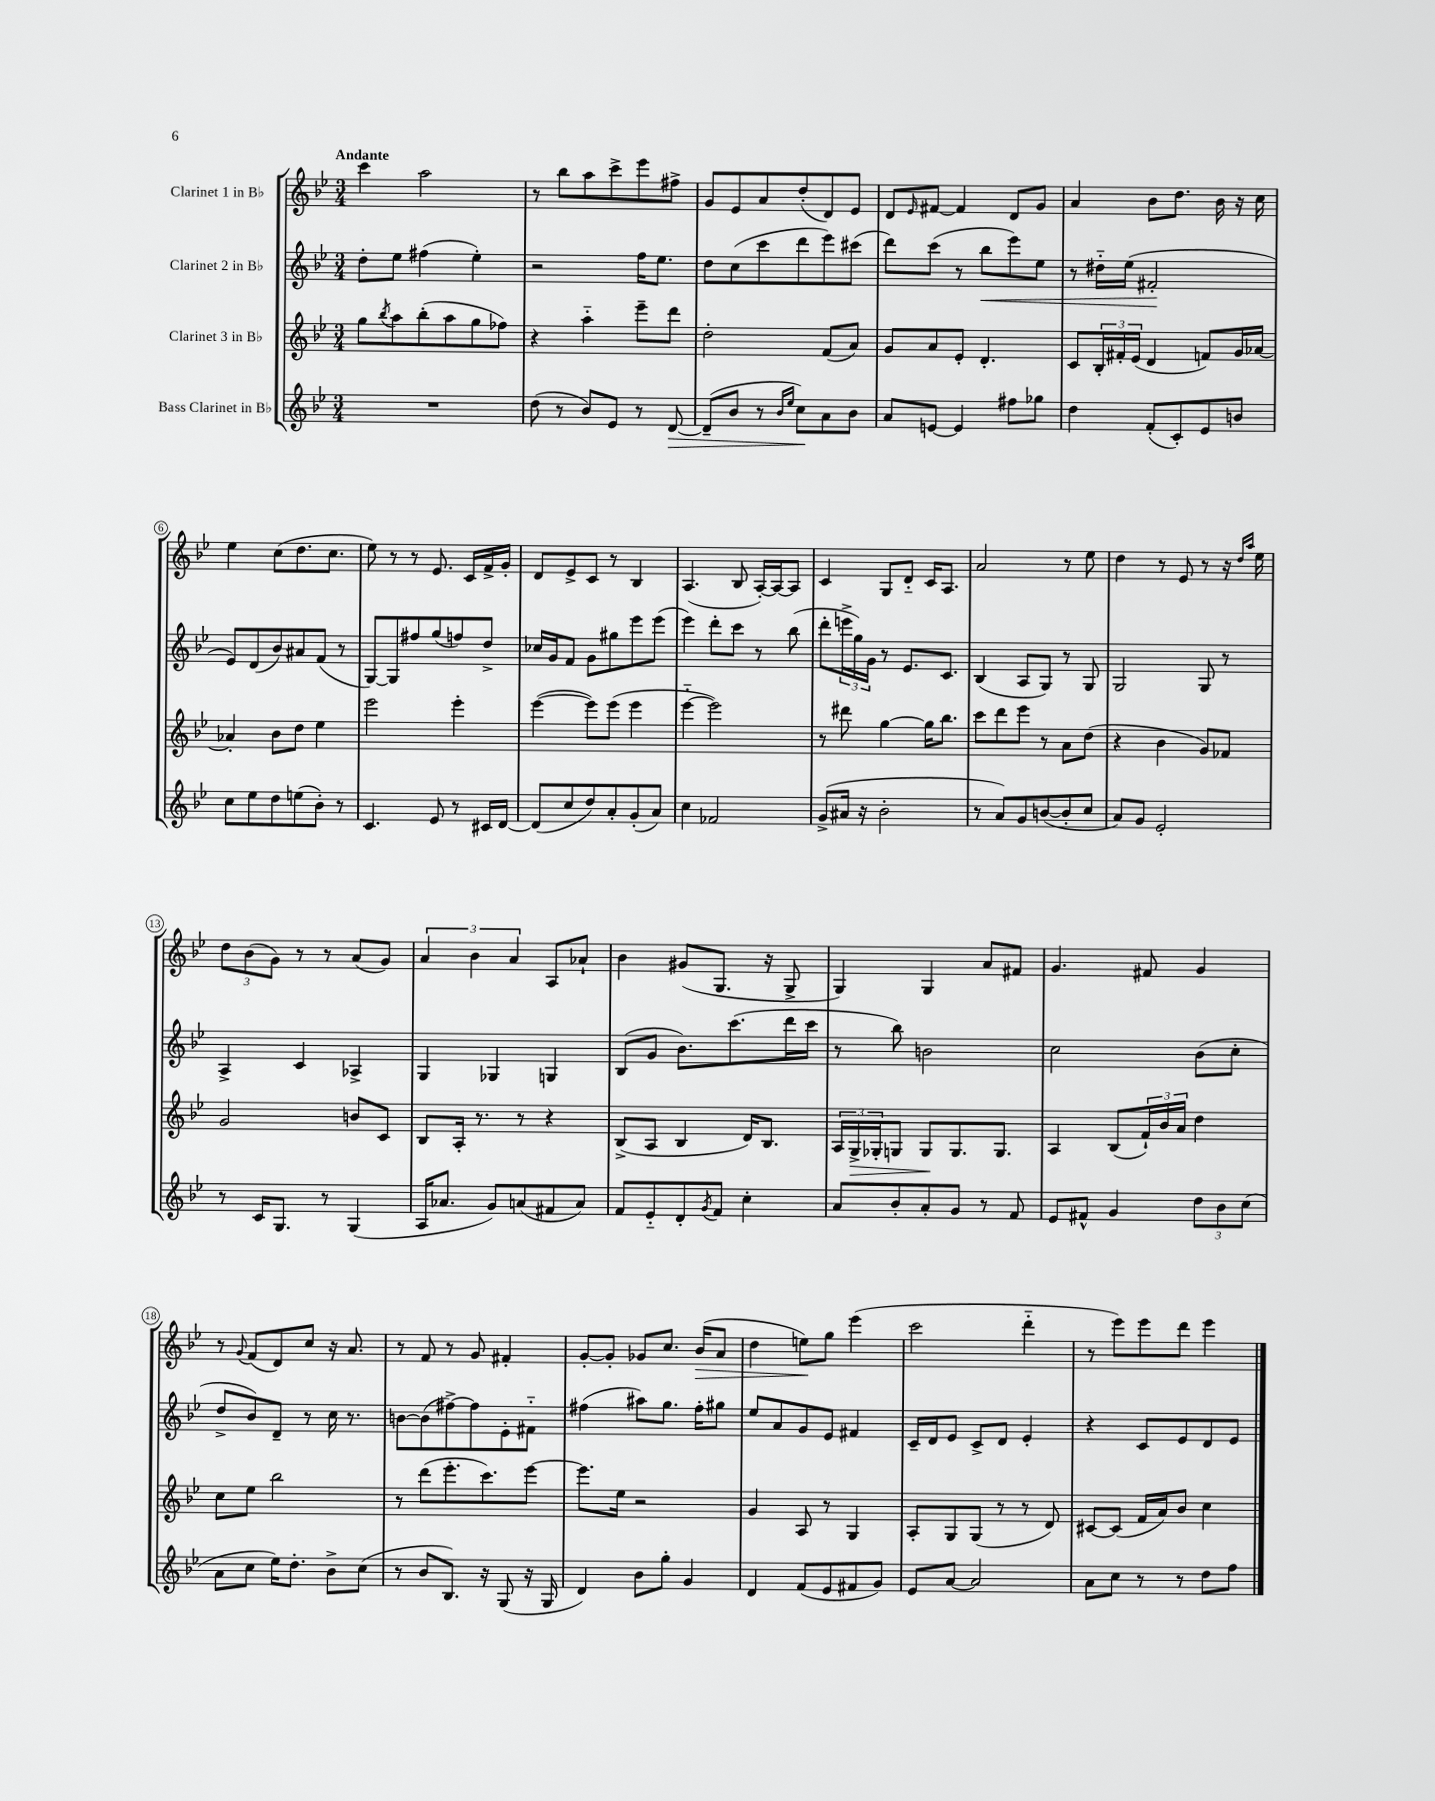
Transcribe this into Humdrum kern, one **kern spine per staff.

**kern	**dynam	**kern	**dynam	**kern	**dynam	**kern	**dynam
*part4	*part4	*part3	*part3	*part2	*part2	*part1	*part1
*staff4	*staff4	*staff3	*staff3	*staff2	*staff2	*staff1	*staff1
*I"Bass Clarinet in B♭	*	*I"Clarinet 3 in B♭	*	*I"Clarinet 2 in B♭	*	*I"Clarinet 1 in B♭	*
*clefG2	*	*clefG2	*	*clefG2	*	*clefG2	*
*k[b-e-]	*	*k[b-e-]	*	*k[b-e-]	*	*k[b-e-]	*
*M3/4	*	*M3/4	*	*M3/4	*	*M3/4	*
=1	=1	=1	=1	=1	=1	=1	=1
!	!	!	!	!	!	!LO:TX:a:B:t=Andante	!
2.r	.	8gg\L	.	8dd'\L	.	4ccc\	.
.	.	8qbb-/	.	.	.	.	.
.	.	8aa\	.	8ee-\J	.	.	.
.	.	(8bb-'\	.	(4ff#X\	.	2aa\	.
.	.	8aa\	.	.	.	.	.
.	.	8gg\	.	4ee-'\)	.	.	.
.	.	8ff-X\J)	.	.	.	.	.
=2	=2	=2	=2	=2	=2	=2	=2
(8dd\	.	4r	.	2r	.	8r	.
8r	.	.	.	.	.	8bb-\L	.
8b-/L)	.	4aa\	.	.	.	8aa\	.
8e-/J	.	.	.	.	.	8ccc^\	.
8r	.	8eee-~\L	.	16ff\KL	.	8eee-\	.
.	.	.	.	8.ee-\J	.	.	.
!	!LO:HP:b	!	!	!	!	!	!
[8d/	>	8ddd\J	.	.	.	8ff#X^\J	.
=3	=3	=3	=3	=3	=3	=3	=3
(8d~/L]	.	2dd'\	.	8dd\L	.	8g/L	.
8b-/J	.	.	.	(8cc\	.	8e-/	.
8r	.	.	.	8ccc\	.	8a/	.
16qqb-/LL	.	.	.	.	.	.	.
16qqee-/JJ	.	.	.	.	.	.	.
8cc\L)	.	.	.	8ddd\	.	(8dd'/	.
8a\	]	(8f/L	.	8eee-\)	.	8d/)	.
8b-\J	.	8a/J)	.	(8ccc#X\J	.	8e-/J	.
=4	=4	=4	=4	=4	=4	=4	=4
8a/L	.	8g/L	.	8ddd\L)	.	8d/L	.
.	.	.	.	.	.	16qqe-/	.
[8en/J	.	8a/	.	(8ccc\J	.	[8f#X/J	.
4e/]	.	8e-'/J	.	8r	.	4f#/]	.
!	!	!	!	!	!LO:HP:b	!	!
.	.	4.d'/	.	8bb-\L	<	.	.
8ff#X\L	.	.	.	8eee-\)	.	8d/L	.
8gg-X\J	.	.	.	8ee-\J	.	8g/J	.
=5	=5	=5	=5	=5	=5	=5	=5
4dd\	.	8c/L	.	8r	.	4a/	.
.	.	24B-'/L	.	16dd#X\LL	.	.	.
.	.	24f#X'/	.	.	.	.	.
.	.	.	.	(16ee-\JJ	.	.	.
.	.	(24e-/JJ	.	.	.	.	.
(8f'/L	.	4d/	.	2f#X'/	.	8b-\L	.
8c'/)	.	.	.	.	.	8.dd\J	.
8e-/	.	8fn/L)	.	.	.	.	.
.	.	.	.	.	.	16b-\	.
8bn/J	.	16g/L	.	.	.	16r	.
.	.	[16a-X/JJ	.	.	.	16cc\	.
.	.	.	.	.	[	.	.
!!LO:LB:g=z
=6	=6	=6	=6	=6	=6	=6	=6
8cc\L	.	4a-X'/]	.	8e-/L)	.	4ee-\	.
8ee-\	.	.	.	(8d/	.	.	.
8dd\	.	8b-\L	.	8b-/)	.	(8cc\L	.
(8een\	.	8dd\J	.	8a#X/	.	8.dd\	.
8b-'\J)	.	4ee-\	.	(8f/J	.	.	.
.	.	.	.	.	.	8.cc\J	.
8r	.	.	.	8r	.	.	.
=7	=7	=7	=7	=7	=7	=7	=7
4.c/	.	2eee-\	.	[8G/L)	.	8ee-\)	.
.	.	.	.	8G/]	.	8r	.
.	.	.	.	8ff#X/	.	8r	.
8e-/	.	.	.	(8gg/	.	8.e-/	.
8r	.	4eee-'\	.	8ffn/)	.	.	.
.	.	.	.	.	.	16c/LL	.
16c#X/LL	.	.	.	8dd^/J	.	16f^/	.
[16d/JJ	.	.	.	.	.	16g'/JJ	.
=8	=8	=8	=8	=8	=8	=8	=8
(8d/L]	.	([4eee-\	.	16cc-X/LL	.	8d/L	.
.	.	.	.	16g/J	.	.	.
8cc/	.	.	.	8f/J	.	8e-^/	.
8dd/)	.	8eee-\L])	.	8g\L	.	8c/J	.
8a'/	.	(8eee-\J	.	8gg#X\	.	8r	.
(8g'/	.	4eee-\	.	8eee-\	.	4B-/	.
8a/J)	.	.	.	(8eee-\J	.	.	.
=9	=9	=9	=9	=9	=9	=9	=9
4cc\	.	[4eee-\	.	4eee-\)	.	(4.A/	.
2f-X/	.	2eee-\])	.	8ddd'\L	.	.	.
.	.	.	.	8ccc\J	.	8B-/	.
.	.	.	.	8r	.	[16A'/LL)	.
.	.	.	.	.	.	16A/J_	.
.	.	.	.	(8bb-\	.	8A/J]	.
=10	=10	=10	=10	=10	=10	=10	=10
(8g^/L	.	8r	.	8ddd'\L	.	4c/	.
16a#X/Jk	.	8ddd#X\	.	24eeen^\L	.	.	.
.	.	.	.	24gg\)	.	.	.
16r	.	.	.	.	.	.	.
.	.	.	.	24g\JJ	.	.	.
2b-'\	.	[4gg\	.	8r	.	8G/L	.
.	.	.	.	8.e-/L	.	8d/J	.
.	.	16gg\KL]	.	.	.	16c/KL	.
.	.	8.bb-\J	.	8.c/J	.	8.A/J	.
=11	=11	=11	=11	=11	=11	=11	=11
8r	.	8ccc\L	.	(4B-/	.	2a/	.
8a/L)	.	8ddd\	.	.	.	.	.
8g/	.	8eee-\J	.	8A/L	.	.	.
([8bn/	.	8r	.	8G/J)	.	.	.
8b'/]	.	8a\L	.	8r	.	8r	.
8cc/J	.	(8dd\J	.	8G/	.	8ee-\	.
=12	=12	=12	=12	=12	=12	=12	=12
8a/L)	.	4r	.	2G/	.	4dd\	.
8g/J	.	.	.	.	.	.	.
2e-'/	.	4b-\	.	.	.	8r	.
.	.	.	.	.	.	8e-/	.
.	.	8g/L)	.	8G/	.	8r	.
.	.	8f-X/J	.	8r	.	16r	.
.	.	.	.	.	.	16qqdd/LL	.
.	.	.	.	.	.	16qqaa/JJ	.
.	.	.	.	.	.	16ee-\	.
!!LO:LB:g=z
=13	=13	=13	=13	=13	=13	=13	=13
8r	.	2g/	.	4A^/	.	12dd\L	.
.	.	.	.	.	.	(12b-\	.
16c/KL	.	.	.	.	.	.	.
.	.	.	.	.	.	12g\J)	.
8.G/J	.	.	.	.	.	.	.
.	.	.	.	4c/	.	8r	.
8r	.	.	.	.	.	8r	.
(4G/	.	8bn/L	.	4A-X^/	.	(8a/L	.
.	.	8c/J	.	.	.	8g/J)	.
=14	=14	=14	=14	=14	=14	=14	=14
16A/KL	.	8B-/L	.	4G/	.	6a/	.
8.a-X/J	.	.	.	.	.	.	.
.	.	16A'/Jk	.	.	.	.	.
.	.	.	.	.	.	6b-\	.
.	.	8.r	.	.	.	.	.
8g/L)	.	.	.	4G-X/	.	.	.
.	.	.	.	.	.	6a/	.
(8an/	.	8r	.	.	.	.	.
8f#X/	.	4r	.	4Gn/	.	8A/L	.
8a/J)	.	.	.	.	.	8a-X`/J	.
=15	=15	=15	=15	=15	=15	=15	=15
8f/L	.	(8B-^/L	.	(8B-/L	.	4b-\	.
8e-/	.	8A/J	.	8g/J	.	.	.
8d'/	.	4B-/	.	8.b-\L)	.	(8g#X/L	.
8qg/	.	.	.	.	.	.	.
8f/J	.	.	.	.	.	8.G/J	.
.	.	.	.	(8.ccc\	.	.	.
4cc'\	.	16d/KL)	.	.	.	.	.
.	.	8.B-/J	.	.	.	16r	.
.	.	.	.	16ddd\L	.	8G^/	.
.	.	.	.	16ccc\JJ	.	.	.
=16	=16	=16	=16	=16	=16	=16	=16
8a/L	.	24A/LL	.	8r	.	4G/)	.
!	!	!	!LO:HP:b	!	!	!	!
.	.	24G^/	>	.	.	.	.
.	.	24G-X'/J	.	.	.	.	.
8b-'/	.	8Gn/J	.	8bb-\)	.	.	.
8a'/	.	8G/L	.	2bn\	.	4G/	.
8g/J	.	8.G/	]	.	.	.	.
8r	.	.	.	.	.	8a/L	.
.	.	8.G/J	.	.	.	.	.
8f/	.	.	.	.	.	8f#X/J	.
=17	=17	=17	=17	=17	=17	=17	=17
8e-/L	.	4A/	.	2cc\	.	4.g/	.
8f#X^^/J	.	.	.	.	.	.	.
4g/	.	(8B-/L	.	.	.	.	.
.	.	24f`/L)	.	.	.	8f#X/	.
.	.	24b-/	.	.	.	.	.
.	.	24a/JJ	.	.	.	.	.
12dd\L	.	4dd\	.	(8b-\L	.	4g/	.
12b-\	.	.	.	.	.	.	.
.	.	.	.	8cc'\J	.	.	.
(12cc\J	.	.	.	.	.	.	.
!!LO:LB:g=z
=18	=18	=18	=18	=18	=18	=18	=18
8a\L	.	8cc\L	.	8dd^/L	.	8r	.
.	.	.	.	.	.	8qqg/	.
8cc\J	.	8ee-\J	.	8b-/)	.	(8f/L	.
16ee-\KL)	.	2bb-\	.	8d~/J	.	8d/)	.
8.dd'\J	.	.	.	.	.	.	.
.	.	.	.	8r	.	8cc/J	.
8b-^\L	.	.	.	16cc\	.	16r	.
.	.	.	.	8.r	.	8.a/	.
(8cc\J	.	.	.	.	.	.	.
=19	=19	=19	=19	=19	=19	=19	=19
8r	.	8r	.	[8bn\L	.	8r	.
8b-/L	.	(8ddd\L	.	(8b\]	.	8f/	.
8.B-/J)	.	8.eee-'\	.	[8ff#X^\)	.	8r	.
.	.	.	.	8ff#\]	.	8g/	.
16r	.	8.ccc\)	.	.	.	.	.
(8G/	.	.	.	8e-'\	.	4f#X'/	.
16r	.	[8eee-\J	.	8f#X\J	.	.	.
16G/	.	.	.	.	.	.	.
=20	=20	=20	=20	=20	=20	=20	=20
4d/)	.	8.eee-\L]	.	(4ff#X\	.	[8g'/L	.
.	.	.	.	.	.	8g'/J]	.
.	.	16ee-\Jk	.	.	.	.	.
8b-\L	.	2r	.	8aa#X\L)	.	8g-X/L	.
8gg'\J	.	.	.	8.gg\J	.	8.cc/J	.
4g/	.	.	.	.	.	.	.
!	!	!	!	!	!	!	!LO:HP:b
.	.	.	.	16ff#'\KL	.	(16b-/KL	>
.	.	.	.	8gg#X\J	.	8a/J	.
=21	=21	=21	=21	=21	=21	=21	=21
4d/	.	4g/	.	8ee-/L	.	4dd\	.
.	.	.	.	8a/	.	.	.
(8f/L	.	8A/	.	8g/	.	8een\L)	.
8e-/	.	8r	.	8e-/J	.	8gg\J	]
8f#X/	.	4G/	.	4f#X/	.	(4eee-\	.
8g/J)	.	.	.	.	.	.	.
=22	=22	=22	=22	=22	=22	=22	=22
8e-/L	.	8A'/L	.	16c~/LL	.	2ccc\	.
.	.	.	.	16d/J	.	.	.
[8a/J	.	8G/	.	8e-/J	.	.	.
2a/]	.	(8G/J	.	8c^/L	.	.	.
.	.	8r	.	8d/J	.	.	.
.	.	8r	.	4e-'/	.	4ddd\	.
.	.	8d/)	.	.	.	.	.
=23	=23	=23	=23	=23	=23	=23	=23
8a\L	.	[8c#X/L	.	4r	.	8r	.
8cc\J	.	(8c#/J]	.	.	.	8eee-\L)	.
8r	.	16f/LL	.	8c/L	.	8eee-\	.
.	.	16a/J)	.	.	.	.	.
8r	.	8b-/J	.	8e-/	.	8ddd\J	.
8dd\L	.	4cc\	.	8d/	.	4eee-\	.
8ff\J	.	.	.	8e-/J	.	.	.
==	==	==	==	==	==	==	==
*-	*-	*-	*-	*-	*-	*-	*-
